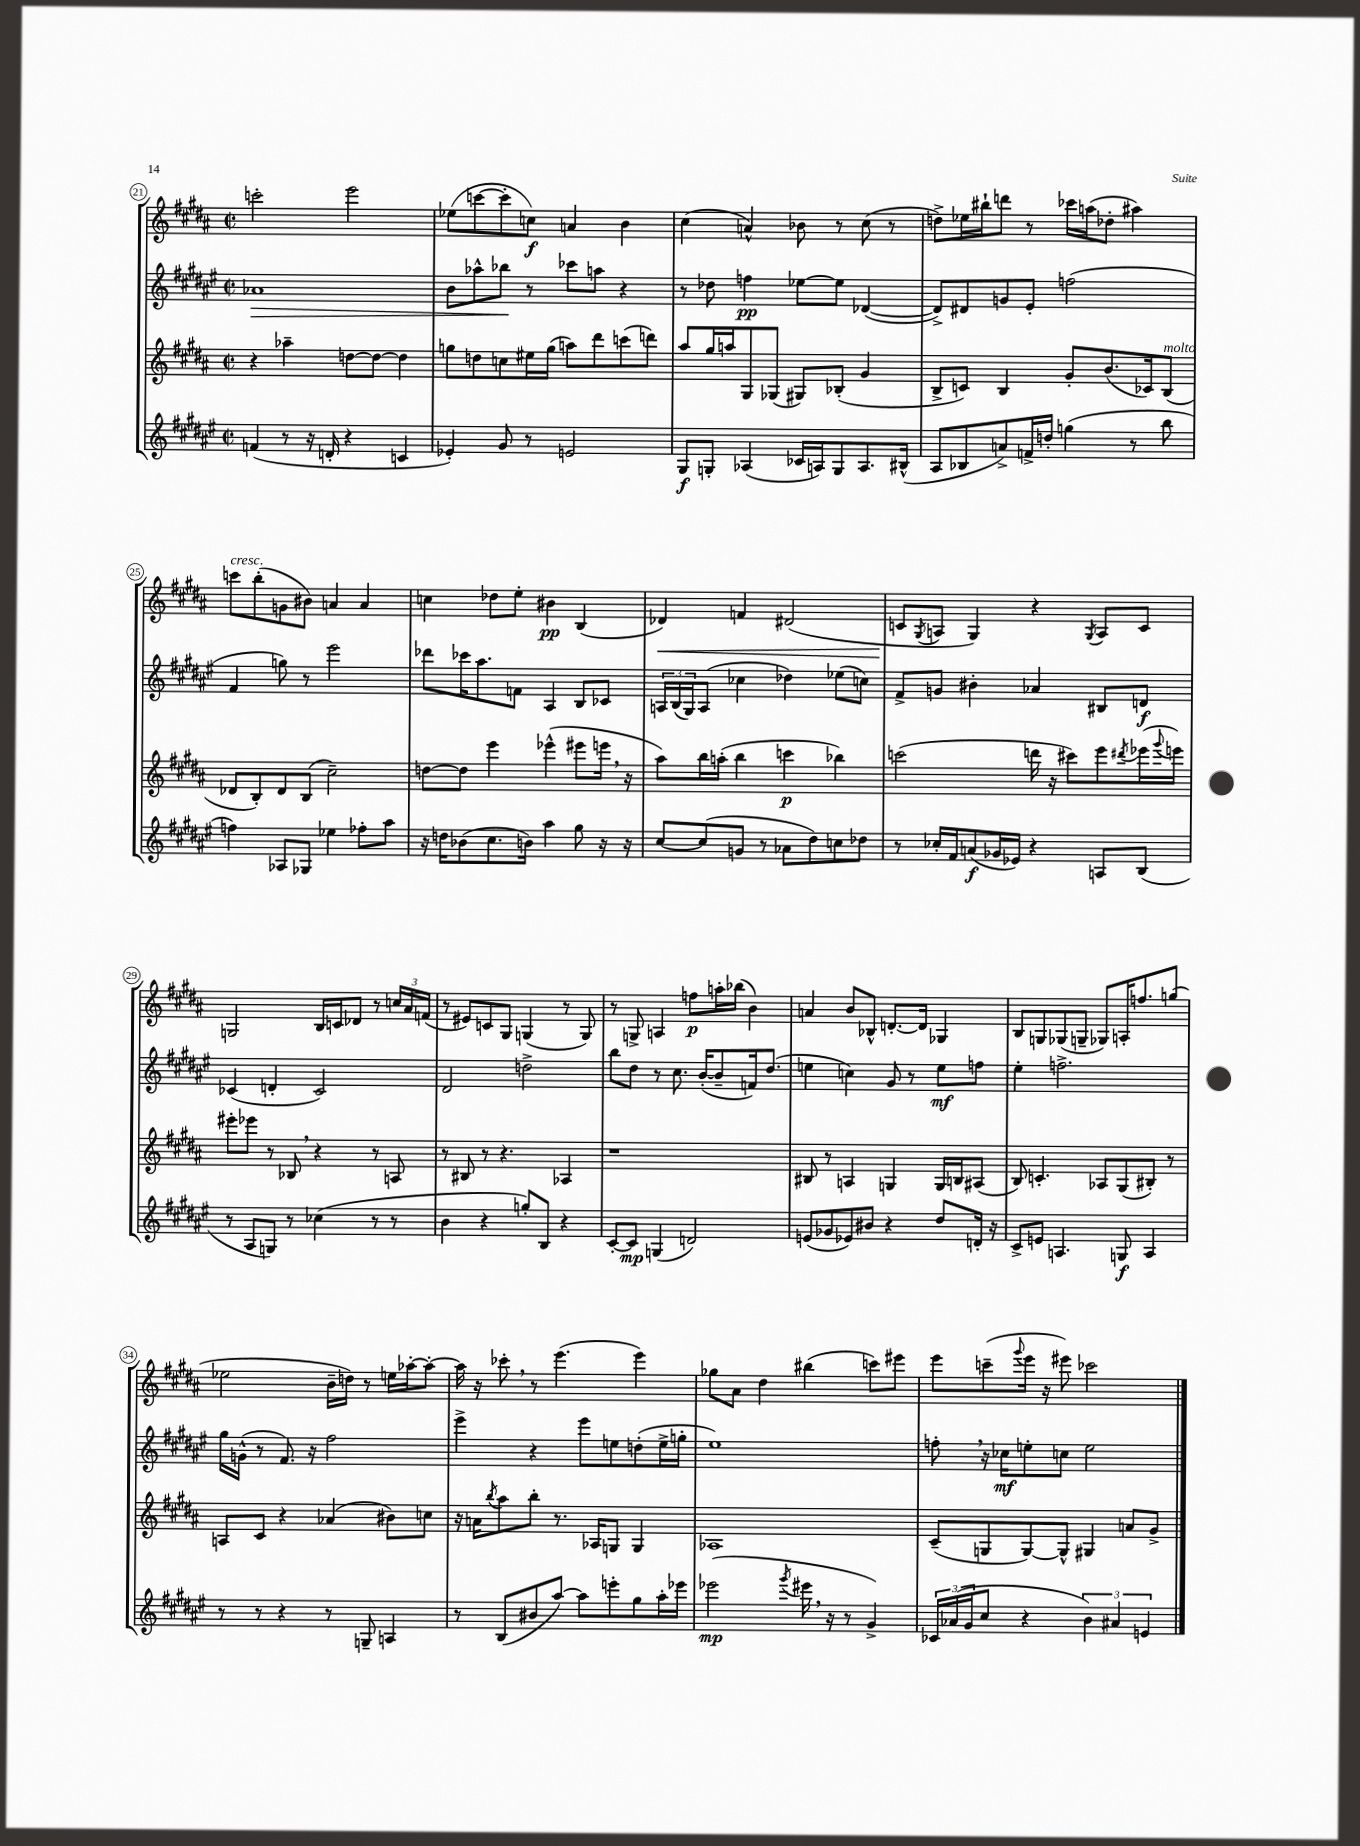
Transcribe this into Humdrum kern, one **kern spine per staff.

**kern	**dynam	**kern	**dynam	**kern	**dynam	**kern	**dynam
*part4	*part4	*part3	*part3	*part2	*part2	*part1	*part1
*staff4	*staff4	*staff3	*staff3	*staff2	*staff2	*staff1	*staff1
*clefG2	*	*clefG2	*	*clefG2	*	*clefG2	*
*k[f#c#g#d#a#e#]	*	*k[f#c#g#d#a#]	*	*k[f#c#g#d#a#e#]	*	*k[f#c#g#d#a#]	*
*M2/2	*	*M2/2	*	*M2/2	*	*M2/2	*
*met(c|)	*	*met(c|)	*	*met(c|)	*	*met(c|)	*
=21	=21	=21	=21	=21	=21	=21	=21
!	!	!	!	!	!LO:HP:b	!	!
(4fn/	.	4r	.	1a-X	>	2cccn'\	.
8r	.	4aa-X~\	.	.	.	.	.
16r	.	.	.	.	.	.	.
16dn'/	.	.	.	.	.	.	.
4r	.	[8ddn\L	.	.	.	2eee\	.
.	.	8dd\J_	.	.	.	.	.
4cn/	.	4dd\]	.	.	.	.	.
=22	=22	=22	=22	=22	=22	=22	=22
4e-X'/)	.	8ggn\L	.	8b\L	.	(8ee-X\L	.
.	.	8ddn\	.	8aa-X^^\	.	[8cccn\	.
8g#/	.	8ccn\	.	8bb-X\J	.	8ccc'\]	.
8r	.	16ee#X\L	.	8r	]	8ccn\J)	f
.	.	(16gg\JJ	.	.	.	.	.
2en/	.	8aan\L)	.	8ccc-X\L	.	4an/	.
.	.	8ddd#\	.	8aan\J	.	.	.
.	.	(8cccn\	.	4r	.	4b\	.
.	.	8dddn\J)	.	.	.	.	.
=23	=23	=23	=23	=23	=23	=23	=23
8G#/L	f	8aa#/L	.	8r	.	(4cc#\	.
8Gn'/J	.	16gg#/L	.	8dd-X\	.	.	.
.	.	16aan/J	.	.	.	.	.
(4A-X/	.	8G#/	.	4ffn\	pp	4an^^/)	.
.	.	(8G-X/J	.	.	.	.	.
16c-X/LL	.	8G#X/L)	.	[8ee-X\L	.	8b-X\	.
16An/J)	.	.	.	.	.	.	.
8G/	.	(8B-X'/J	.	8ee-\J]	.	8r	.
8.A/	.	4g#/	.	([4d-X/	.	(8cc#\	.
.	.	.	.	.	.	8r	.
(16B#X^^/Jk	.	.	.	.	.	.	.
=24	=24	=24	=24	=24	=24	=24	=24
8A#/L	.	8B^/L	.	8d-^/L])	.	8ddn^\L)	.
8B-X/	.	8cn/J)	.	8d#X/	.	16ee-X\L	.
.	.	.	.	.	.	16bb#X`\J	.
8an^/)	.	4B/	.	8gn/	.	8dddn\J	.
16fn^/L	.	.	.	8e#'/J	.	8r	.
16ddn'/JJ	.	.	.	.	.	.	.
(4ggn\	.	8g#'/L	.	(2ffn\	.	16ccc-X\LL	.
.	.	.	.	.	.	(16aan\J	.
.	.	(8.b/	.	.	.	8dd-X'\J	.
8r	.	.	.	.	.	4aa#X\)	.
.	.	16c-X/k)	.	.	.	.	.
!	!	!LO:TX:a:i:t=molto	!	!	!	!	!
8bb\	.	(8B/J	.	.	.	.	.
!!LO:LB:g=z
=25	=25	=25	=25	=25	=25	=25	=25
!	!	!	!	!	!	!LO:TX:a:i:t=cresc.	!
4ffn\)	.	8d-X/L	.	4f#/	.	8cccn\L	.
.	.	8B'/)	.	.	.	(8bb'\	.
8A-X/L	.	8d-/	.	8ggn\)	.	8gn\	.
8G-X/J	.	(8B/J	.	8r	.	8b#X\J)	.
4ee-X\	.	2cc#~\)	.	2eee#\	.	4an/	.
8ff-X'\L	.	.	.	.	.	4a/	.
8aa#\J	.	.	.	.	.	.	.
=26	=26	=26	=26	=26	=26	=26	=26
16r	.	[8ddn\L	.	8ddd-X\L	.	4ccn\	.
16ddn\KL	.	.	.	.	.	.	.
(8b-X\	.	8dd\J]	.	16ccc-X\K	.	.	.
.	.	.	.	8.aa#\	.	.	.
8.cc#\	.	4eee\	.	.	.	8dd-X\L	.
.	.	.	.	8fn\J	.	8ee'\J	.
16bn\Jk)	.	.	.	.	.	.	.
4aa#\	.	(4eee-X^^\	.	4A#/	.	4b#X\	pp
8gg#\	.	8eee#X\L	.	8B/L	.	(4B/	.
16r	.	16eeen,\Jk	.	8c-X/J	.	.	.
16r	.	16r	.	.	.	.	.
=27	=27	=27	=27	=27	=27	=27	=27
!	!	!	!	!	!	!	!LO:HP:b
[8cc#/L	.	8aa#\L)	.	24An/LL	.	4d-X/)	<
.	.	.	.	(24B/	.	.	.
.	.	.	.	24G#/J)	.	.	.
(8cc#/]	.	16bb\L	.	(8A/J	.	.	.
.	.	(16aan'\JJ	.	.	.	.	.
8gn/J	.	4bb\	.	4cc-X\	.	4fn/	.
8r	.	.	.	.	.	.	.
8a-X\L	.	4cccn\	p	4dd-X\)	.	(2d#X/	.
8dd#\)	.	.	.	.	.	.	.
8ccn\	.	4bb-X\)	.	(8ee-X\L	.	.	.
8dd-X\J	.	.	.	8ccn\J)	.	.	.
=28	=28	=28	=28	=28	=28	=28	=28
8r	.	(2cccn\	.	8f#^/L	.	8cn/L	.
.	.	.	.	.	.	8qG#/	.
16cc-X'/LL	.	.	.	8gn/J	.	8An/J	[
16f#/J	.	.	.	.	.	.	.
(8an/	f	.	.	4b#X'\	.	4G#/)	.
16g-X/L	.	.	.	.	.	.	.
16e-X/JJ)	.	.	.	.	.	.	.
4r	.	16dddn\	.	4a-X/	.	4r	.
.	.	16r	.	.	.	.	.
.	.	8ccc#X\L)	.	.	.	.	.
.	.	.	.	.	.	8qG#/	.
8An/L	.	8eee\	.	8B#X/L	.	8A/L	.
.	.	8qddd#X/	.	.	.	.	.
(8B/J	.	(16eee-X\L	.	8dn/J	f	8c/J	.
.	.	8qqggg#/	.	.	.	.	.
.	.	16eeen\JJ)	.	.	.	.	.
!!LO:LB:g=z
=29	=29	=29	=29	=29	=29	=29	=29
8r	.	8eee#X'\L	.	(4c-X/	.	2Gn/	.
8A#/L	.	8eee-X\J	.	.	.	.	.
8Gn/J)	.	8r	.	4dn'/	.	.	.
8r	.	8B-X,/	.	.	.	.	.
(4cc-X\	.	4r	.	2c-/)	.	16B/LL	.
.	.	.	.	.	.	16cn/J	.
.	.	.	.	.	.	8d-X/J	.
8r	.	8r	.	.	.	8r	.
8r	.	8An/	.	.	.	24ccn/LL	.
.	.	.	.	.	.	24a#/	.
.	.	.	.	.	.	(24fn/JJ	.
=30	=30	=30	=30	=30	=30	=30	=30
4b\	.	8r	.	2d#/	.	8r	.
.	.	8B#X/	.	.	.	8e#X/L)	.
4r	.	8r	.	.	.	8cn/	.
.	.	4.r	.	.	.	8G#/J	.
8ggn'/L)	.	.	.	2ddn^\	.	(4Gn/	.
8B/J	.	.	.	.	.	.	.
4r	.	4A-X/	.	.	.	8r	.
.	.	.	.	.	.	8G/)	.
=31	=31	=31	=31	=31	=31	=31	=31
[8c#'/L	.	1r	.	8bb\L	.	8r	.
8c#/J]	mp	.	.	8dd#\J	.	8Gn^/	.
(4Gn/	.	.	.	8r	.	4An/	.
.	.	.	.	8.cc#\	.	.	.
2dn/)	.	.	.	.	.	8ffn\L	p
.	.	.	.	([16b'/KL	.	.	.
.	.	.	.	8b~/]	.	16aan'\L	.
.	.	.	.	.	.	(16bb-X\JJ	.
.	.	.	.	16fn/k)	.	4b\)	.
.	.	.	.	(8.dd#/J	.	.	.
=32	=32	=32	=32	=32	=32	=32	=32
(8en/L	.	8B#X/	.	4een\	.	4an/	.
8g-X/	.	8r	.	.	.	.	.
8e-X/)	.	4An/	.	4ccn\)	.	8b/L	.
8b#X/J	.	.	.	.	.	8B-X^^/J	.
4r	.	4Gn/	.	8g#/	.	[8.dn'/L	.
.	.	.	.	8r	.	.	.
.	.	.	.	.	.	16d/Jk]	.
8dd#/L	.	16G/LL	.	8ee\L	mf	4G-X/	.
.	.	16Bn/J	.	.	.	.	.
16dn'/Jk	.	(8A#X/J	.	8ffn\J	.	.	.
16r	.	.	.	.	.	.	.
=33	=33	=33	=33	=33	=33	=33	=33
8c#^/L	.	8B/)	.	4ee#'\	.	8B/L	.
8en/J	.	4.cn'/	.	.	.	8Gn/	.
4.An/	.	.	.	2.ffn^\	.	(8G-X/	.
.	.	.	.	.	.	8Gn~/J	.
.	.	8A-X/L	.	.	.	8G-X/L)	.
8Gn/	f	(8G#/	.	.	.	16An'/K	.
.	.	.	.	.	.	8.ffn/	.
4A/	.	8B#X'/J)	.	.	.	.	.
.	.	8r	.	.	.	(8ggn/J	.
!!LO:LB:g=z
=34	=34	=34	=34	=34	=34	=34	=34
8r	.	8An/L	.	16gg#\LL	.	2ee-X\	.
.	.	.	.	(16gn^^\JJ	.	.	.
8r	.	8c#/J	.	8r	.	.	.
4r	.	4r	.	8.f#/)	.	.	.
.	.	.	.	16r	.	.	.
8r	.	(4a-X/	.	2ff#\	.	16b~\LL	.
.	.	.	.	.	.	16ddn\JJ)	.
8Gn~/	.	.	.	.	.	8r	.
4An/	.	8b#X\L)	.	.	.	16een\LL	.
.	.	.	.	.	.	[16aa-X'\J	.
.	.	8ccn\J	.	.	.	8aa-'\J_	.
=35	=35	=35	=35	=35	=35	=35	=35
8r	.	16r	.	4eee#^\	.	16aa-\]	.
.	.	16an\KL	.	.	.	16r	.
.	.	8qbb/	.	.	.	.	.
(8B/L	.	8aa#\	.	.	.	8ccc-X',\	.
8b#X/	.	8bb'\J	.	4r	.	8r	.
[8aa#/J)	.	8.r	.	.	.	(4.eee\	.
8aa#\L]	.	.	.	8eee#\L	.	.	.
.	.	16A-X/KL	.	.	.	.	.
8eeen'\	.	8Gn/J	.	8een\	.	.	.
8gg#\	.	4G/	.	(8ddn'\	.	4eee\)	.
16aa#'\L	.	.	.	16ee^\L	.	.	.
16eee-X\JJ	.	.	.	16ggn'\JJ	.	.	.
=36	=36	=36	=36	=36	=36	=36	=36
(2eee-X\	mp	1A-X	.	1ee#)	.	8gg-X\L	.
.	.	.	.	.	.	8a#\J	.
.	.	.	.	.	.	4dd#\	.
8qggg#/	.	.	.	.	.	.	.
16eee#X,\	.	.	.	.	.	(4bb#X\	.
16r	.	.	.	.	.	.	.
8r	.	.	.	.	.	.	.
4g#^/)	.	.	.	.	.	8cccn\L)	.
.	.	.	.	.	.	8eee#X\J	.
=37	=37	=37	=37	=37	=37	=37	=37
24c-X/LL	.	(8c#~/L	.	8ffn',\	.	8eee\L	.
(24a-X/	.	.	.	.	.	.	.
24g#/J	.	.	.	.	.	.	.
8cc#/J	.	8Gn/	.	16r	.	(8cccn~\	.
.	.	.	.	16cc-X\KL	mf	.	.
.	.	.	.	.	.	8qqggg#/	.
4r	.	[8G/)	.	8een'\	.	16eee\Jk	.
.	.	.	.	.	.	16r	.
.	.	8G^^/J]	.	8ccn\J	.	8eee#X\)	.
6b\)	.	4G#X/	.	2ee\	.	2ccc-X\	.
6a#X/	.	.	.	.	.	.	.
.	.	8an/L	.	.	.	.	.
6en/	.	.	.	.	.	.	.
.	.	8g#^/J	.	.	.	.	.
==	==	==	==	==	==	==	==
*-	*-	*-	*-	*-	*-	*-	*-
